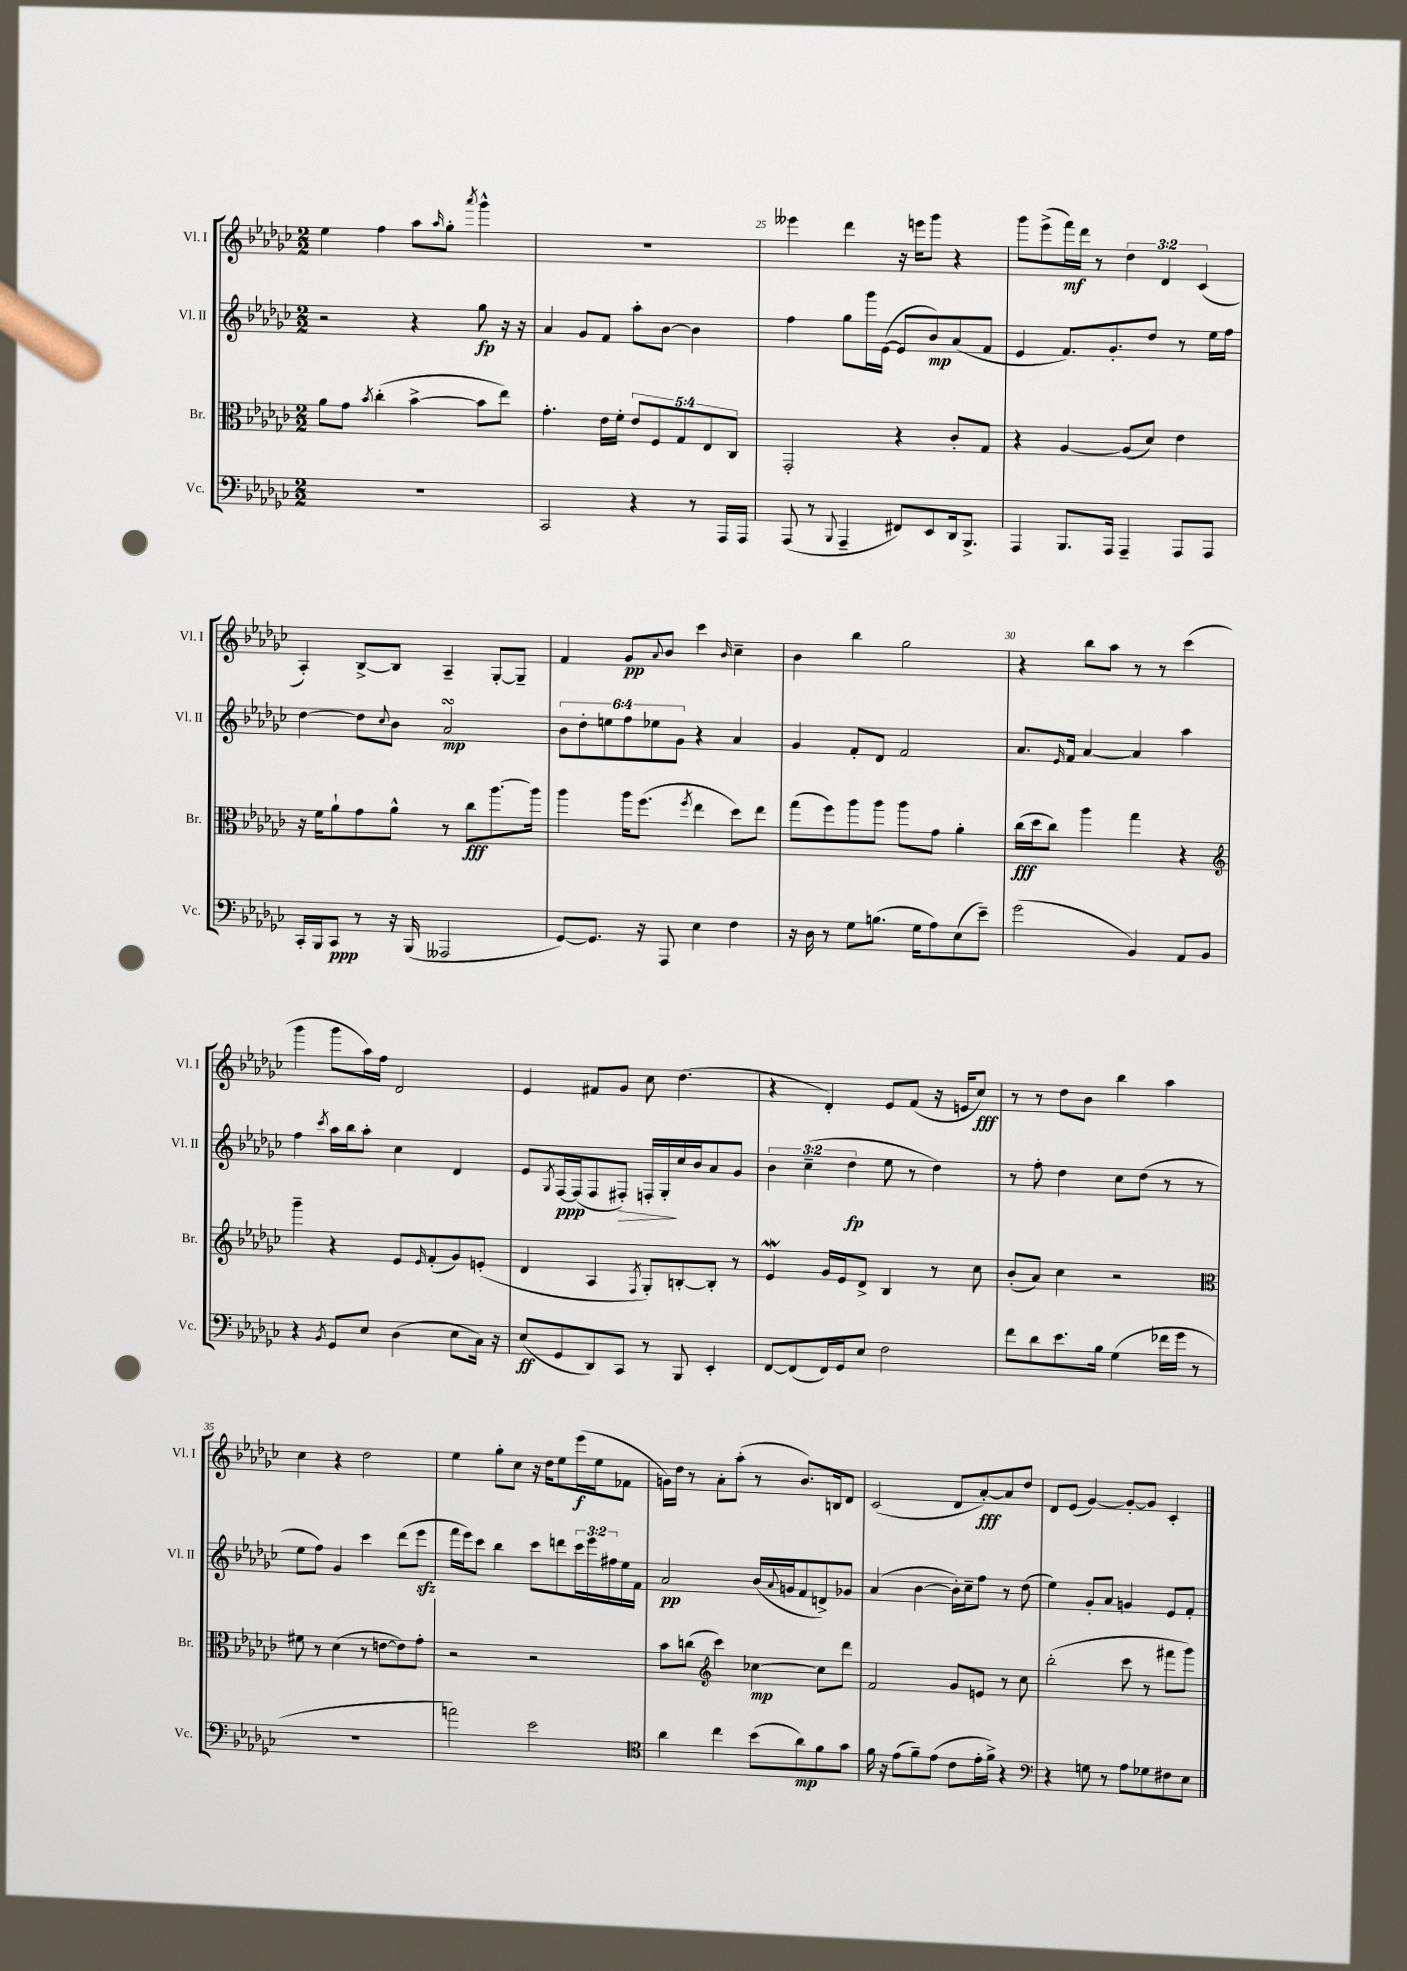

**kern	**kern	**kern	**kern
*staff4	*staff3	*staff2	*staff1
*clefF4	*clefC3	*clefG2	*clefG2
*k[b-e-a-d-g-c-]	*k[b-e-a-d-g-c-]	*k[b-e-a-d-g-c-]	*k[b-e-a-d-g-c-]
*M2/2	*M2/2	*M2/2	*M2/2
1r	8a-	2r	4ee-
.	8g-	.	.
.	8qb-	.	.
.	(4cc-'	.	4ff
.	[4b-^	4r	8aa-
.	.	.	16qqaa-
.	.	.	8gg-'
.	.	.	8qaaa-
.	8b-]	8gg-	4ggg-^^
.	8ee-)	16r	.
.	.	16r	.
=	=	=	=
2CC-	4.g-'	4a-	1r
.	.	8g-	.
.	16e-	8f	.
.	16f'	.	.
4r	10e-	8aa-'	.
.	10F	.	.
.	.	[8b-	.
.	10G-	.	.
8r	.	4b-]	.
.	10E-	.	.
16AAA-	.	.	.
.	10C-	.	.
16AAA-	.	.	.
=	=	=	=
(8AAA-	2GG-'	4ff	4eee--
8r	.	.	.
8qqBBB-	.	.	.
4AAA-~	.	8gg-	4ddd-
.	.	16ggg-	.
.	.	([16e-	.
8FF#)	4r	8e-]	16r
.	.	.	16eee
8EE-	.	8b-)	8ggg-
16DD-	8c-'	(8a-	4r
8.BBB-^	.	.	.
.	8G-	8f	.
=	=	=	=
4AAA-	4r	4e-	8ggg-
.	.	.	(8eee-^
8.BBB-	[4A-	8.f)	16fff)
.	.	.	16ddd-
.	.	.	8r
16AAA-	.	8.g-'	.
4AAA-~	(8A-]	.	6dd-
.	8d-)	8dd-	.
.	.	.	6d-
8AAA-	4e-	8r	.
.	.	.	(6c-
8AAA-	.	16ee-	.
.	.	16ff	.
=	=	=	=
16CC-'	16r	[4dd-	4A-')
16BBB-	16f	.	.
8CC-	8a-`	.	.
8r	8g-	8dd-]	[8B-^
.	.	8qqcc-	.
16r	8a-^^	8b-	8B-]
(16BBB-	.	.	.
2AAA--	8r	2a-	4A-~
.	8cc-	.	.
.	[8.aa-	.	[8G-'
.	.	.	8G-~]
.	16aa-]	.	.
=	=	=	=
[8GG-)	4aa-	12b-	4f
.	.	12dd-'	.
8.GG-]	.	.	.
.	.	12ee	.
.	16aa-	12ff	8g-
16r	(8.ff	.	.
.	.	12ee-	.
.	.	.	8qqa-
8AAA-	.	.	8b-
.	.	12g-	.
.	8qff	.	.
4E-	4ee-	4r	4ccc-
.	.	.	16qqb-
4F	8dd-)	4a-	4cc-~
.	8ee-	.	.
=	=	=	=
16r	(8gg-	4g-	4b-
16D-	.	.	.
8r	8ff)	.	.
8G-	8aa-	8f'	4bb-
(8.B	8aa-	8d-	.
.	8aa-	2f	2gg-
16G-	.	.	.
8A-)	8g-	.	.
(8E-	4a-'	.	.
8e-~)	.	.	.
=	=	=	=
(2g-	(16cc-	8.a-	4r
.	16dd-	.	.
.	8cc-)	.	.
.	.	16qqe-	.
.	.	16f	.
.	4aa-	[4a-	8bb-
.	.	.	8aa-
4BB-)	4gg-	4a-]	8r
.	.	.	8r
8AA-	4r	4aa-	(4ccc-
8BB-	.	.	.
=	=	=	=
*	*clefG2	*	*
4r	4ggg-~	4ff	4ggg-
8qBB-	.	8qccc-	.
8GG-	4r	16aa-	8ggg-
.	.	16bb-	.
8E-	.	8aa-'	16aa-)
.	.	.	16ff
(4D-	8e-	4cc-	2d-
.	16qqe-	.	.
.	(8f'	.	.
8E-	8g-)	4d-	.
16C-)	(8e'	.	.
16r	.	.	.
=	=	=	=
(8E-	4d-	8e-	4e-
.	.	8qG-	.
8GG-	.	[16F	.
.	.	(16F]	.
8DD-)	4A-	8F	8f#
8CC-	.	8F#')	8g-
.	8qF	.	.
8r	8G-')	16F'	8cc-
.	.	16G-'	.
8BBB-	[8B'	16cc-	(4.dd-
.	.	16b-	.
4EE-'	8B']	8a-	.
.	8r	8g-	.
=	=	=	=
[8FF	4e-	6b-	4r
(8FF]	.	.	.
.	.	(6cc-~	.
16FF)	16g-	.	4d-')
16GG-	16e-	.	.
.	.	6dd-	.
8E-	8d-^	.	.
2F	4B-	8ee-	8e-
.	.	8r	(8f
.	8r	4dd-)	16r
.	.	.	16e
.	8cc-	.	8cc-)
=	=	=	=
8f	(8b-'	8r	8r
8d-	8a-)	8ff'	8r
8.e-	4cc-	4dd-	8dd-
.	.	.	8b-
16B-	.	.	.
(4G-	2r	8cc-	4bb-
.	.	(8dd-	.
16f-	.	8r	4aa-
16g-	.	.	.
8r	.	8r	.
=	=	=	=
*	*clefC3	*	*
1r	8f#	8ee-	4cc-
.	8r	8ff)	.
.	(4d-	4g-	4r
.	8r	4ccc-	2dd-
.	[8e	.	.
.	8e])	(8ddd-	.
.	8g-'	8eee-	.
=	=	=	=
2a)	2r	16fff	4ee-
.	.	16eee-)	.
.	.	8ccc-	.
.	.	4bb-	8gg-'
.	.	.	8cc-
2e-	2r	8ccc-	16r
.	.	.	16dd-
.	.	8ddd	8ee-
.	.	24ccc-	(16eee-
.	.	24eee-	.
.	.	.	16ee-
.	.	24ff#	.
.	.	16ee-	8f-
.	.	16f	.
=	=	=	=
*clefC4	*	*	*
4a-	8b-	2a-	16g)
.	.	.	16dd-
.	(8cc	.	8r
*	*clefG2	*	*
4cc-	4ccc-)	.	8a-'
.	.	.	(8aa-'
(8b-	[4cc-	(16b-	8r
.	.	8qqa-	.
.	.	16g	.
8a-)	.	8f	8.b-)
8f	8cc-]	8d^)	.
.	.	.	16B
8g-	8ddd-	8g-	8d-
=	=	=	=
16f	2f	(4a-	(2c-
16r	.	.	.
(8e-	.	.	.
8f~)	.	[4b-	.
(8e-	.	.	.
8c-	8g-	16b-'])	8d-
.	.	16cc-~	.
16e-'	8e	8ff	[8a-')
16f^)	.	.	.
4r	8r	8r	8a-]
.	8cc-	(8dd-	8dd-
=	=	=	=
*clefF4	*	*	*
4r	(2bb-'	4ee-)	8d-
.	.	.	(8e-
8G	.	8g-'	[4g-)
8r	.	8a-	.
8A-	8ccc-	4g	8g-'_
8G-	8r	.	8g-]
8F#	8fff#	8e-	4c-'
8E-	8ggg-)	8f'	.
==	==	==	==
*-	*-	*-	*-
